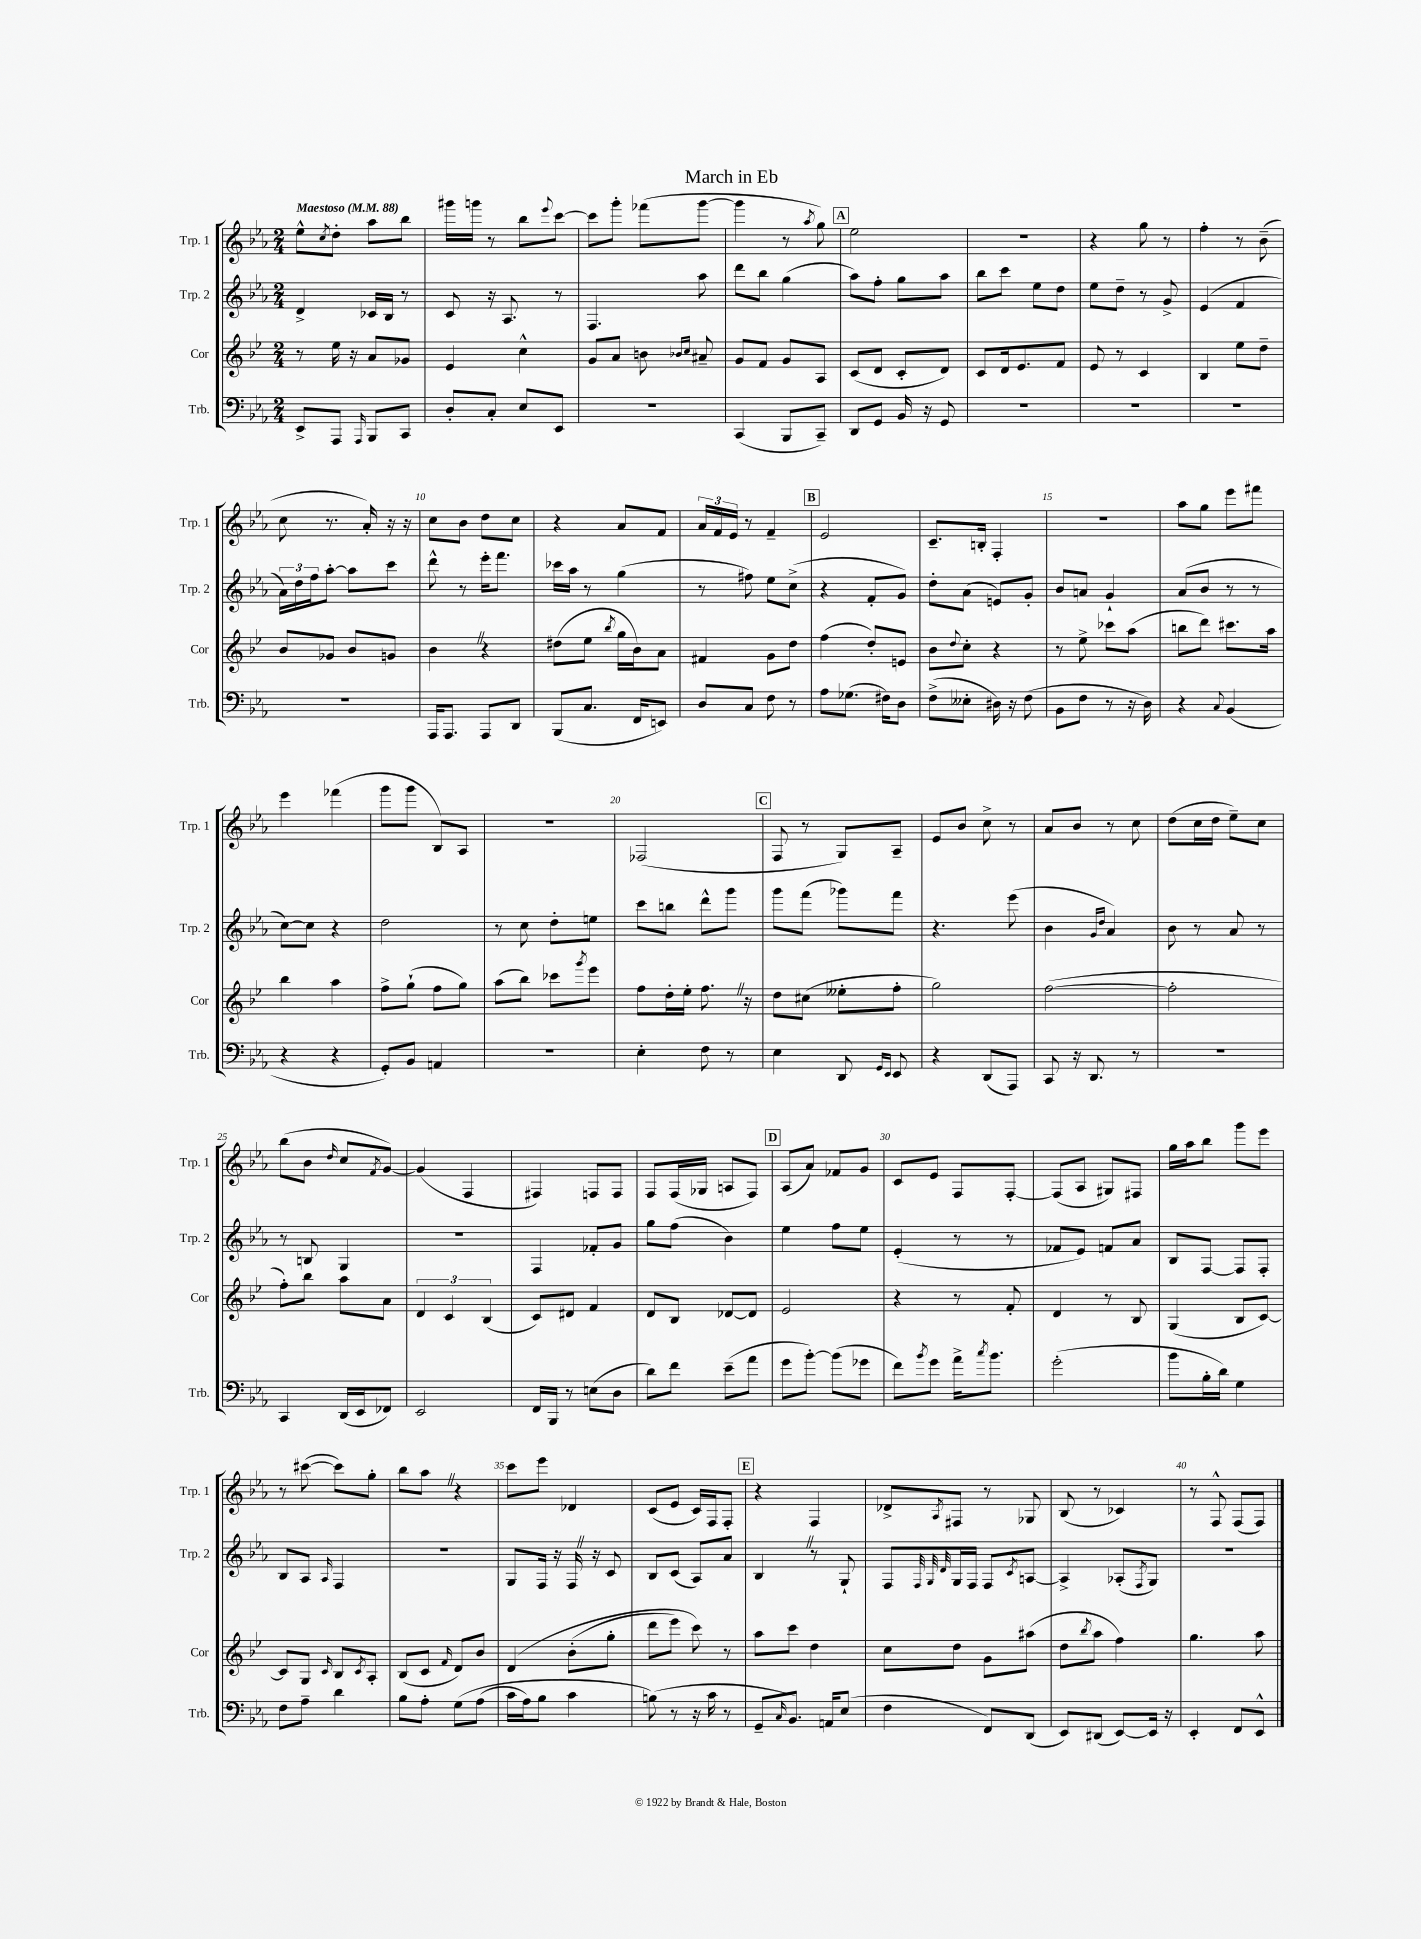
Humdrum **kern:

**kern	**kern	**kern	**kern
*part4	*part3	*part2	*part1
*staff4	*staff3	*staff2	*staff1
*I"Trb.	*I"Cor	*I"Trp. 2	*I"Trp. 1
*I'Trb.	*I'Cor	*I'Trp. 2	*I'Trp. 1
*clefF4	*clefG2	*clefG2	*clefG2
*k[b-e-a-]	*k[b-e-]	*k[b-e-a-]	*k[b-e-a-]
*M2/4	*M2/4	*M2/4	*M2/4
*MM88	*MM88	*MM88	*MM88
=1	=1	=1	=1
!	!	!	!LO:TX:a:B:t=Maestoso
8EE-^/L	8r	4d^/	8ee-^^\L
.	.	.	8qcc/
8AAA-/J	16ee-\	.	8dd'\J
.	16r	.	.
16qqAAA-/	.	.	.
8BBB-/L	8a/L	16c-X/LL	8aa-\L
.	.	16B-/JJ	.
8CC/J	8g-X/J	8r	8bb-\J
=2	=2	=2	=2
8D'/L	4e-/	8c/	16ggg#X\LL
.	.	.	16gggn\JJ
8C'/J	.	16r	8r
.	.	8.A-/	.
8E-/L	4cc^^\	.	8bb-\L
.	.	.	8qqeee-/
8EE-/J	.	8r	[8ccc\J
=3	=3	=3	=3
2r	8g/L	4.F/	8ccc\L]
.	8a/J	.	8ggg'\J
.	8bn\	.	(8fff-X\L
.	16qqb-X/LL	.	.
.	16qqcc/JJ	.	.
.	8a#X~/	8aa-\	[8ggg\J
=4	=4	=4	=4
(4CC/	8g/L	8ddd\L	4ggg\]
.	8f/J	8bb-\J	.
8BBB-/L	8g/L	(4gg\	8r
.	.	.	8qaa-/
8CC~/J)	8A/J	.	8gg\)
!!LO:REH:place=s1:t=A
=5	=5	=5	=5
8DD/L	(8c/L	8aa-\L)	2ee-\
8GG/J	8d/J	8ff'\J	.
16BB-/	8c'/L	8gg\L	.
16r	.	.	.
8GG/	8d/J)	8aa-\J	.
=6	=6	=6	=6
2r	8c/L	8bb-\L	2r
.	16d/k	8ccc\J	.
.	8.e-/	.	.
.	.	8ee-\L	.
.	8f/J	8dd\J	.
=7	=7	=7	=7
2r	8e-/	8ee-\L	4r
.	8r	8dd~\J	.
.	4c/	8r	8gg\
.	.	8g^/	8r
=8	=8	=8	=8
2r	4B-/	(4e-/	4ff'\
.	8ee-\L	4f/	8r
.	8dd~\J	.	(8b-~\
!!LO:LB:g=z
=9	=9	=9	=9
2r	8b-/L	24a-\LL)	8cc\
.	.	24dd\	.
.	.	24ff\J	.
.	8g-X/J	[8aa-'\J	8.r
.	8b-/L	8aa-\L]	.
.	.	.	16a-'/)
.	8gn/J	8ccc\J	16r
.	.	.	16r
=10	=10	=10	=10
16AAA-/KL	4b-Z\	8ddd^^\	8cc\L
8.AAA-/J	.	.	.
.	.	8r	8b-\J
8AAA-/L	4r	16eee-'\KL	8dd\L
.	.	8.fff\J	.
8DD/J	.	.	8cc\J
=11	=11	=11	=11
(8BBB-/L	(8dd#X\L	16ccc-X\LL	4r
.	.	16aa-\JJ	.
8.C/J	8ee-\J	8r	.
.	8qbb-/	.	.
.	16gg\LL	(4gg\	8a-/L
16FF/KL	16b-\J)	.	.
8EEn/J)	8a\J	.	8f/J
=12	=12	=12	=12
8D/L	4f#X/	8r	24a-/LL
.	.	.	24f/
.	.	.	24e-/JJ
8C/J	.	8ff#X\)	8r
8F\	8g\L	8ee-\L	4f~/
8r	8dd\J	(8cc^\J	.
!!LO:REH:place=s1:t=B
=13	=13	=13	=13
8A-\L	(4ff\	4r	2e-/
(8.G-X\J	.	.	.
.	8dd'/L)	8f'/L	.
16F#X\KL)	.	.	.
8D\J	8en/J	8g/J)	.
=14	=14	=14	=14
(8F^\L	8b-\L	8dd'\L	8.c~/L
.	8qqdd/	.	.
8E--X'\J	8cc'\J	(8a-\J	.
.	.	.	16Bn'/Jk
16D#X\)	4r	8en/L)	4F'/
16r	.	.	.
(8F\	.	8g'/J	.
=15	=15	=15	=15
8BB-\L	8r	8b-/L	2r
8F\J	8ee-^\	8an/J	.
8r	8ccc-X\L	4g`/	.
16r	(8aa\J	.	.
16D\)	.	.	.
=16	=16	=16	=16
4r	8bbn\L	(8a-/L	8aa-\L
.	8ddd\J)	8b-/J	8gg\J
8qqC/	.	.	.
(4BB-/	8.ccc#X\L	8r	8eee-\L
.	.	8r	8fff#X\J
.	16aa\Jk	.	.
!!LO:LB:g=z
=17	=17	=17	=17
4r	4bb-\	[8cc\L)	4eee-\
.	.	8cc\J]	.
4r	4aa\	4r	(4fff-X\
=18	=18	=18	=18
8GG'/L)	8ff^\L	2dd\	8ggg\L
8BB-/J	(8gg`\J	.	8ggg\J
4AAn/	8ff\L	.	8B-/L)
.	8gg\J)	.	8A-/J
=19	=19	=19	=19
2r	(8aa\L	8r	2r
.	8bb-\J)	8cc\	.
.	8ccc-X\L	8dd'\L	.
.	8qggg/	.	.
.	8eee-\J	8een\J	.
=20	=20	=20	=20
4E-'\	8ff\L	8ccc\L	(2F-X/
.	16dd'\L	8bbn\J	.
.	16ee-'\JJ	.	.
8F\	8.ffZ\	8ddd^^\L	.
8r	.	8ggg\J	.
.	16r	.	.
!!LO:REH:place=s1:t=C
=21	=21	=21	=21
4E-\	8dd\L	8ggg\L	8F/
.	(8cc#X\J	(8fff\J	8r
8DD/	8ee--X'\L	8ggg-X\L)	8G/L)
16qqGG/LL	.	.	.
16qqEE-/JJ	.	.	.
8EE-/	8ff'\J	8fff\J	8A-~/J
=22	=22	=22	=22
4r	2gg\)	4.r	8e-/L
.	.	.	8b-/J
(8DD/L	.	.	8cc^\
8AAA-/J)	.	(8eee-\	8r
=23	=23	=23	=23
8CC/	([2ff\	4b-\	8a-/L
16r	.	.	8b-/J
8.DD/	.	.	.
.	.	16qqg/LL	.
.	.	16qqdd/JJ	.
.	.	4a-/)	8r
8r	.	.	8cc\
=24	=24	=24	=24
2r	2ff'\]	8b-\	(8dd\L
.	.	8r	16cc\L
.	.	.	16dd\JJ
.	.	8a-/	8ee-~\L)
.	.	8r	8cc\J
!!LO:LB:g=z
=25	=25	=25	=25
4CC/	8ff'\L)	8r	(8bb-\L
.	8bb-\J	8Bn/	8b-\J
.	.	.	16qqdd/
(16DD/LL	8aa\L	4G/	8cc/L
16EE-/J	.	.	.
.	.	.	8qf/
8FF-X/J)	8a\J	.	[8g/J)
=26	=26	=26	=26
2EE-/	6d/	2r	(4g/]
.	6c/	.	.
.	.	.	4F/
.	(6B-/	.	.
=27	=27	=27	=27
16FF/LL	8c/L)	4F/	4F#X/)
16BBB-/JJ	.	.	.
8r	8d#X/J	.	.
(8En\L	4f/	8f-X'/L	8Fn/L
8D\J	.	8g/J	8F/J
=28	=28	=28	=28
8d\L)	8d/L	8gg\L	8F/L
8f\J	8B-/J	(8ff\J	(16F/L
.	.	.	16G-X/JJ
(8e-~\L	[8d-X/L	4b-\)	8An/L
8a-\J	8d-/J]	.	8F/J)
!!LO:REH:place=s1:t=D
=29	=29	=29	=29
8g\L	2e-/	4ee-\	(8A-/L
[8b-'\J)	.	.	8a-/J)
(8b-\L]	.	8ff\L	8f-X/L
8g-X\J	.	8ee-\J	8g/J
=30	=30	=30	=30
8f\L)	4r	(4e-'/	8c/L
8qb-/	.	.	.
8g\J	.	.	8e-/J
16a-^\KL	8r	8r	8F/L
8qcc/	.	.	.
8.b-\J	.	.	.
.	8f'/	8r	[8F'/J
=31	=31	=31	=31
(2g'\	4d/	8f-X/L	(8F/L]
.	.	8e-/J)	8A-/J
.	8r	8fn/L	8G#X/L)
.	8B-/	8a-/J	8F#X/J
=32	=32	=32	=32
8b-\L	(4G/	8B-/L	16gg\LL
.	.	.	16aa-\J
16B-'\L	.	[8F/J	8bb-\J
16d\JJ)	.	.	.
4G\	8B-/L	8F/L]	8ggg\L
.	[8c/J)	8F'/J	8eee-\J
!!LO:LB:g=z
=33	=33	=33	=33
8F\L	8c/L]	8B-/L	8r
8A-~\J	8G/J	8A-/J	([8ccc#X\
.	16qqc/	16qqA-/	.
4d\	8B-/L	4F/	8ccc#\L])
.	8qc/	.	.
.	8A'/J	.	8gg'\J
=34	=34	=34	=34
8B-\L	(8B-/L	2r	8bb-\L
8A-'\J	8c/J	.	8aa-Z\J
.	16qqf/	.	.
(8G\L	8d/L)	.	4r
(8A-\J	8b-/J	.	.
=35	=35	=35	=35
16c\LL	(4d/	8G/L	8ccc\L
16A-\J)	.	.	.
8B-\J	.	16F/Jk	8eee-\J
.	.	16r	.
4c\	(8b-'\L	16FZ/	4d-X/
.	.	16r	.
.	8gg'\J	8c/	.
=36	=36	=36	=36
(8Bn\)	8ddd\L	8B-/L	(8c/L
8r	8eee-\J)	(8c/J	8e-/J
16r	8ccc\)	8A-/L)	16c/LL)
16c\	.	.	16F/J
8r	8r	8a-/J	8F'/J
!!LO:REH:place=s1:t=E
=37	=37	=37	=37
8GG~/L	8aa\L	4B-Z/	4r
16qqC/	.	.	.
8.BB-/J)	8ccc\J	.	.
.	4dd\	8r	4F/
16AAn/KL	.	.	.
(8E-/J	.	8G`/	.
=38	=38	=38	=38
4F\	8cc\L	8F/L	8d-X^/L
.	.	32qqF/	.
.	.	32qqG/	.
.	.	32qqd/	8qA-/
.	8dd\J	16G/L	8F#X/J
.	.	16F/JJ	.
8FF/L)	8g\L	8F/L	8r
.	.	8qc/	.
(8DD/J	(8aa#X\J	[8An/J	8G-X/
=39	=39	=39	=39
8EE-/L)	8dd\L	4A^/]	(8B-/
.	8qbb-/	.	.
(8DD#X/J	8aa\J	.	8r
[8EE-/L)	4ff\)	(8A-X'/L	4c-X/)
.	.	8qF/	.
16EE-/Jk]	.	8G/J)	.
16r	.	.	.
=40	=40	=40	=40
4EE-'/	4.gg\	2r	8r
.	.	.	8F^^/
8FF/L	.	.	(8F/L
8EE-^^/J	8aa\	.	8F/J)
==	==	==	==
*-	*-	*-	*-
